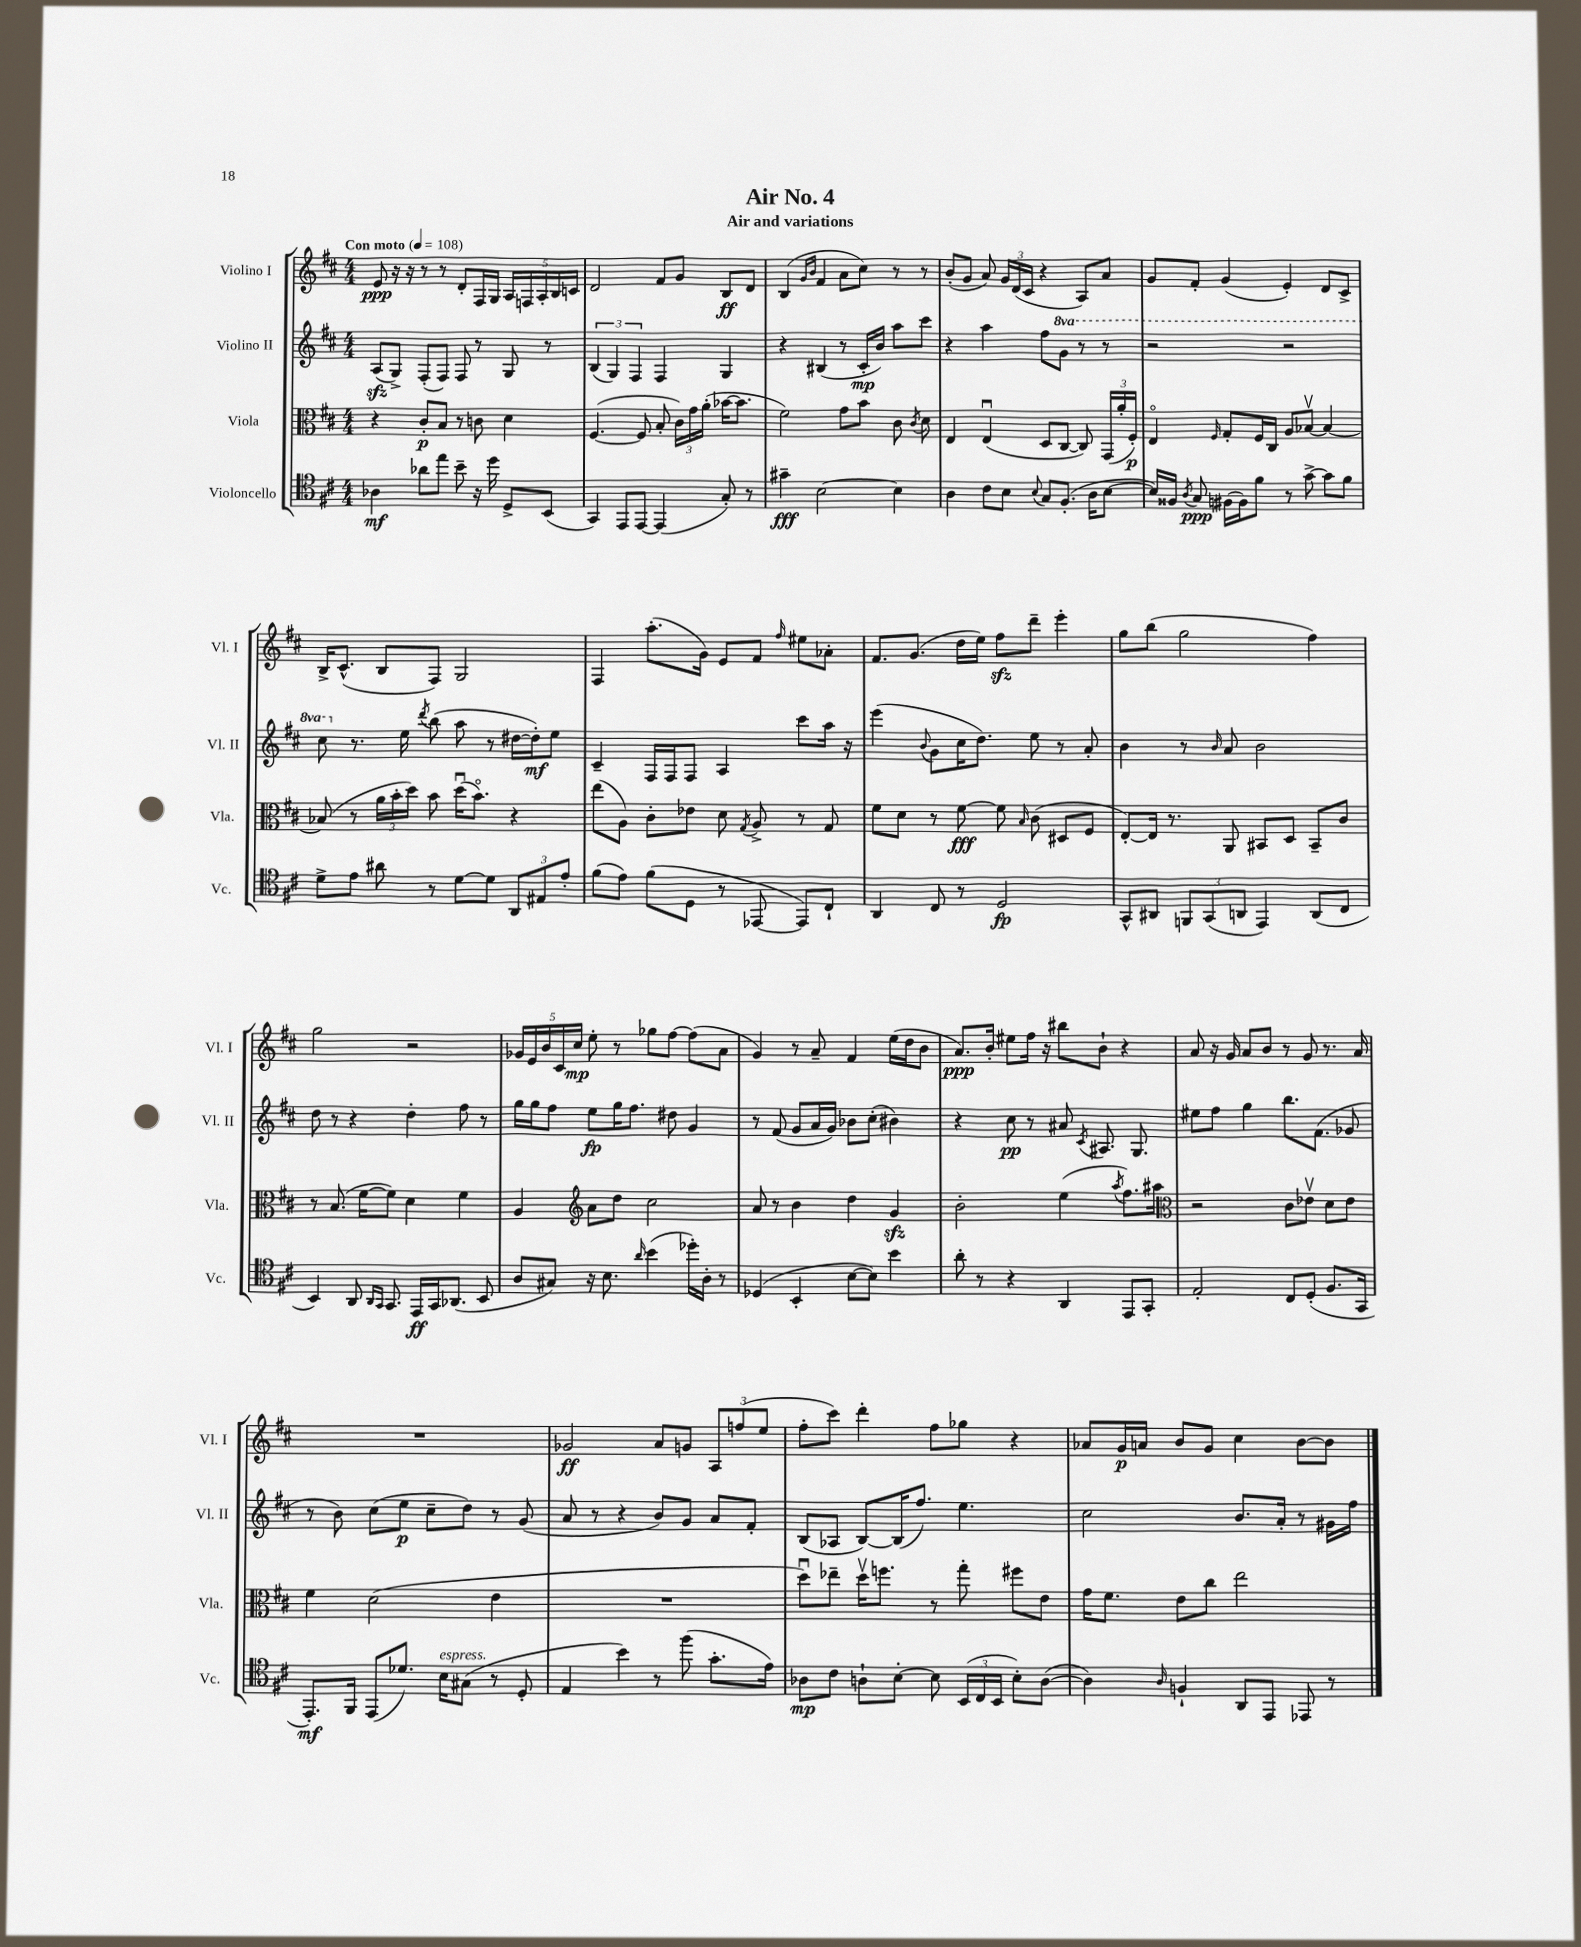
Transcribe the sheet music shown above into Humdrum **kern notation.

**kern	**dynam	**kern	**dynam	**kern	**dynam	**kern	**dynam
*part4	*part4	*part3	*part3	*part2	*part2	*part1	*part1
*staff4	*staff4	*staff3	*staff3	*staff2	*staff2	*staff1	*staff1
*I"Violoncello	*	*I"Viola	*	*I"Violino II	*	*I"Violino I	*
*I'Vc.	*	*I'Vla.	*	*I'Vl. II	*	*I'Vl. I	*
*clefC4	*	*clefC3	*	*clefG2	*	*clefG2	*
*k[f#c#]	*	*k[f#c#]	*	*k[f#c#]	*	*k[f#c#]	*
*M4/4	*	*M4/4	*	*M4/4	*	*M4/4	*
*MM108	*	*MM108	*	*MM108	*	*MM108	*
=1	=1	=1	=1	=1	=1	=1	=1
!	!	!	!	!	!	!LO:TX:a:B:t=Con moto	!
4A-X\	mf	4r	.	(8Azz/L	.	8e/	ppp
.	.	.	.	8G^/J)	.	16r	.
.	.	.	.	.	.	16r	.
8a-X\L	.	8c#'/L	p	(8F#'/L	.	8r	.
8ee\J	.	8B/J	.	8F#/J)	.	8r	.
8b~\	.	8r	.	8F#/	.	8d'/L	.
16r	.	8cn\	.	8r	.	16F#/L	.
16dd\	.	.	.	.	.	16G/JJ	.
8D^/L	.	4d\	.	8G/	.	20A/LL	.
.	.	.	.	.	.	20Fn/	.
.	.	.	.	.	.	20A'/	.
(8BB/J	.	.	.	8r	.	.	.
.	.	.	.	.	.	20B/	.
.	.	.	.	.	.	20cn/JJ	.
=2	=2	=2	=2	=2	=2	=2	=2
4GG/)	.	([4.F#/	.	(6B/	.	2d/	.
.	.	.	.	6G/)	.	.	.
8EE/L	.	.	.	.	.	.	.
.	.	.	.	6F#/	.	.	.
[8EE/J	.	8F#/]	.	.	.	.	.
(4EE/]	.	8B'/	.	4F#/	.	8f#/L	.
.	.	24c#\LL)	.	.	.	8g/J	.
.	.	24g\	.	.	.	.	.
.	.	(24a'\JJ	.	.	.	.	.
8G'/)	.	[16b-X\KL	.	4G/	.	8B/L	ff
.	.	8.b-\J]	.	.	.	.	.
8r	.	.	.	.	.	8d/J	.
=3	=3	=3	=3	=3	=3	=3	=3
4g#X~\	fff	2f#\)	.	4r	.	(4B/	.
.	.	.	.	.	.	16qqg/LL	.
.	.	.	.	.	.	16qqb/JJ	.
[2B\	.	.	.	(4B#X/	.	4f#/	.
.	.	8g\L	.	8r	.	8a\L	.
.	.	8b\J	.	16c#'/LL	mp	8cc#\J)	.
.	.	.	.	16b/JJ)	.	.	.
4B\]	.	8c#\	.	8aa\L	.	8r	.
.	.	8qc#/	.	.	.	.	.
.	.	8d\	.	8ccc#\J	.	8r	.
=4	=4	=4	=4	=4	=4	=4	=4
4A\	.	4E/	.	4r	.	(8b'/L	.
.	.	.	.	.	.	8g/J	.
8c#\L	.	(4Eu/	.	4aa\	.	8a/)	.
8B\J	.	.	.	.	.	24g/LL	.
.	.	.	.	.	.	(24d/	.
.	.	.	.	.	.	24c#/JJ	.
8qqB/	.	.	.	.	.	.	.
8G/L	.	8D/L	.	8ff#\L	.	4r	.
*	*	*	*	*8va	*	*	*
(8.F#'/J	.	[8C#/J	.	8gg\J	.	.	.
.	.	8C#/])	.	8r	.	8A/L)	.
16A\KL	.	.	.	.	.	.	.
[8B\J	.	(24GG/LL	.	8r	.	8a/J	.
.	.	24a'/	.	.	.	.	.
.	.	24F#'/JJ)	p	.	.	.	.
=5	=5	=5	=5	=5	=5	=5	=5
16B/LL])	.	4E/	.	2r	.	8g/L	.
16F##X/JJ	.	.	.	.	.	.	.
8qA/	.	.	.	.	.	.	.
8G/	ppp	.	.	.	.	8f#'/J	.
.	.	16qqF#/	.	.	.	.	.
(16F#X\LL	.	8G'/L	.	.	.	(4g/	.
16F#\J)	.	.	.	.	.	.	.
8f#\J	.	16F#/L	.	.	.	.	.
.	.	16C#/JJ	.	.	.	.	.
8r	.	8A/L	.	2r	.	4e'/)	.
[8g^\	.	[8B-Xv/J	.	.	.	.	.
8g\L]	.	4B-/_	.	.	.	8d/L	.
8f#\J	.	.	.	.	.	8c#^/J	.
!!LO:LB:g=z
=6	=6	=6	=6	=6	=6	=6	=6
8d^\L	.	(8B-X/]	.	8ccc#\	.	16B^/KL	.
.	.	.	.	.	.	(8.c#^^/J	.
*	*	*	*	*X8va	*	*	*
8e\J	.	8r	.	8.r	.	.	.
8a#X\	.	24a\LL	.	.	.	8B/L	.
.	.	24b'\	.	.	.	.	.
.	.	.	.	16ee\	.	.	.
.	.	24dd\JJ)	.	.	.	.	.
.	.	.	.	8qddd/	.	.	.
8r	.	8b\	.	(8bb\	.	8F#/J)	.
[8d\L	.	(16ddu\KL	.	8aa\	.	2G/	.
.	.	8.b\J)	.	.	.	.	.
8d\J]	.	.	.	8r	.	.	.
12AA/L	.	4r	.	[16dd#X\LL	.	.	.
.	.	.	.	16dd#'\J])	mf	.	.
12E#X/	.	.	.	.	.	.	.
.	.	.	.	8ee\J	.	.	.
12e'/J	.	.	.	.	.	.	.
=7	=7	=7	=7	=7	=7	=7	=7
(8f#\L	.	(8ee\L	.	4c#~/	.	4F#/	.
8e\J)	.	8A\J)	.	.	.	.	.
(8f#\L	.	8c#'\L	.	16F#/LL	.	(8.aa'\L	.
.	.	.	.	16F#/J	.	.	.
8D\J	.	8e-X\J	.	8F#/J	.	.	.
.	.	.	.	.	.	16g\Jk)	.
8r	.	8d\	.	4A/	.	8e/L	.
.	.	8qG/	.	.	.	.	.
[8EE-X/	.	8A^/	.	.	.	8f#/J	.
.	.	.	.	.	.	16qqff#/	.
8EE-/L])	.	8r	.	8ccc#\L	.	8ee#X\L	.
8C#`/J	.	8G/	.	16aa\Jk	.	8a-X'\J	.
.	.	.	.	16r	.	.	.
=8	=8	=8	=8	=8	=8	=8	=8
4AA/	.	8f#\L	.	(4eee\	.	8.f#/L	.
.	.	8d\J	.	.	.	.	.
.	.	.	.	.	.	(8.g/J	.
.	.	.	.	8qqb/	.	.	.
8C#/	.	8r	.	8g\L	.	.	.
8r	.	[8f#\	fff	16cc#\K	.	16dd\LL	.
.	.	.	.	8.dd\J)	.	16ee\JJ)	.
2D/	fp	8f#\]	.	.	.	8ff#zz\L	.
.	.	16qqB/	.	.	.	.	.
.	.	(8c#\	.	8ee\	.	8ddd~\J	.
.	.	8D#X/L	.	8r	.	4eee'\	.
.	.	8F#/J	.	8a'/	.	.	.
=9	=9	=9	=9	=9	=9	=9	=9
8GG^^/L	.	[8E'/L)	.	4b\	.	8gg\L	.
8AA#X/J	.	16E/Jk]	.	.	.	(8bb\J	.
.	.	8.r	.	.	.	.	.
12FFn/L	.	.	.	8r	.	2gg\	.
(12GG/	.	.	.	.	.	.	.
.	.	.	.	16qqb/	.	.	.
.	.	8AA/	.	8a/	.	.	.
12AAn/J	.	.	.	.	.	.	.
4EE/)	.	8BB#X/L	.	2b\	.	.	.
.	.	8D/J	.	.	.	.	.
(8AA/L	.	8BB#~/L	.	.	.	4ff#\)	.
8C#/J	.	8c#/J	.	.	.	.	.
!!LO:LB:g=z
=10	=10	=10	=10	=10	=10	=10	=10
4BB/)	.	8r	.	8dd\	.	2gg\	.
.	.	(8.B/	.	8r	.	.	.
8AA/	.	.	.	4r	.	.	.
.	.	[16f#\KL	.	.	.	.	.
16qqAA/LL	.	.	.	.	.	.	.
16qqGG/JJ	.	.	.	.	.	.	.
8.GG/	.	8f#\J])	.	.	.	.	.
.	.	4d\	.	4dd'\	.	2r	.
16EE/LL	ff	.	.	.	.	.	.
16GG/J	.	.	.	.	.	.	.
(8.AA-X/J	.	.	.	.	.	.	.
.	.	4f#\	.	8ff#\	.	.	.
8BB/	.	.	.	8r	.	.	.
=11	=11	=11	=11	=11	=11	=11	=11
8A/L	.	4A/	.	16gg\LL	.	20g-X/LL	.
.	.	.	.	.	.	20e/	.
.	.	.	.	16gg\J	.	.	.
.	.	.	.	.	.	20b/	.
8G#X/J)	.	.	.	8ff#\J	.	.	.
.	.	.	.	.	.	20c#/	.
.	.	.	.	.	.	20cc#/JJ	mp
*	*	*clefG2	*	*	*	*	*
16r	.	8a\L	.	8ee\L	fp	8ee'\	.
8.B\	.	.	.	.	.	.	.
.	.	8dd\J	.	16gg\K	.	8r	.
.	.	.	.	8.ff#\J	.	.	.
16qqa/	.	.	.	.	.	.	.
(4b\	.	2cc#\	.	.	.	8gg-X\L	.
.	.	.	.	8dd#X\	.	[8ff#\J	.
16dd-X'\LL)	.	.	.	4g/	.	(8ff#\L]	.
16A'\JJ	.	.	.	.	.	.	.
8r	.	.	.	.	.	8a\J	.
=12	=12	=12	=12	=12	=12	=12	=12
(4D-X/	.	8a/	.	8r	.	4g/)	.
.	.	8r	.	(8f#/	.	.	.
4BB'/	.	4b\	.	8g/L	.	8r	.
.	.	.	.	16a/L	.	8a~/	.
.	.	.	.	16g/JJ)	.	.	.
[8B\L	.	4dd\	.	8b-X\L	.	4f#/	.
8B\J])	.	.	.	(8cc#'\J	.	.	.
4b\	.	4gzz/	.	4b#X\)	.	(16ee\LL	.
.	.	.	.	.	.	16dd\J	.
.	.	.	.	.	.	8b\J	.
=13	=13	=13	=13	=13	=13	=13	=13
8a'\	.	2b'\	.	4r	.	8.a/L)	ppp
8r	.	.	.	.	.	.	.
.	.	.	.	.	.	16b'/Jk	.
4r	.	.	.	8cc#\	pp	8ee#X\L	.
.	.	.	.	8r	.	16ff#\Jk	.
.	.	.	.	.	.	16r	.
4AA/	.	(4ee\	.	8a#X/	.	8bb#X\L	.
.	.	.	.	8qc#/	.	.	.
.	.	.	.	8.A#X/	.	8b`\J	.
.	.	8qaa/	.	.	.	.	.
8EE/L	.	8.ff#\L)	.	.	.	4r	.
.	.	.	.	8.G/	.	.	.
8GG'/J	.	.	.	.	.	.	.
.	.	16aa#X\Jk	.	.	.	.	.
=14	=14	=14	=14	=14	=14	=14	=14
*	*	*clefC3	*	*	*	*	*
2E'/	.	2r	.	8ee#X\L	.	8a/	.
.	.	.	.	8ff#\J	.	16r	.
.	.	.	.	.	.	16g/	.
.	.	.	.	4gg\	.	8a/L	.
.	.	.	.	.	.	8b/J	.
8C#/L	.	8c#\L	.	8.bb\L	.	8r	.
(8D'/J	.	8e-Xv\J	.	.	.	8g/	.
.	.	.	.	(8.f#\J	.	.	.
8.F#/L	.	8d\L	.	.	.	8.r	.
.	.	8e-\J	.	8g-X/	.	.	.
16GG/Jk	.	.	.	.	.	16a/	.
!!LO:LB:g=z
=15	=15	=15	=15	=15	=15	=15	=15
8.EE'/L)	mf	4f#\	.	8r	.	1r	.
.	.	.	.	8b\)	.	.	.
16FF#/Jk	.	.	.	.	.	.	.
(8EE/L	.	(2d\	.	(8cc#\L	.	.	.
8.d-X/J)	.	.	.	8ee\J	p	.	.
.	.	.	.	8cc#~\L	.	.	.
!LO:TX:a:i:t=espress.	!	!	!	!	!	!	!
16B\KL	.	.	.	.	.	.	.
(8G#X\J	.	.	.	8dd\J)	.	.	.
8r	.	4e\	.	8r	.	.	.
8D'/	.	.	.	(8g/	.	.	.
=16	=16	=16	=16	=16	=16	=16	=16
4E/	.	1r	.	8a/	.	2g-X/	ff
.	.	.	.	8r	.	.	.
4b\)	.	.	.	4r	.	.	.
8r	.	.	.	8b/L)	.	8a/L	.
(8ff#\	.	.	.	8g/J	.	8gn/J	.
8.g'\L	.	.	.	8a/L	.	12A/L	.
.	.	.	.	.	.	(12ffn/	.
.	.	.	.	8f#'/J	.	.	.
.	.	.	.	.	.	12ee/J	.
16e\Jk)	.	.	.	.	.	.	.
=17	=17	=17	=17	=17	=17	=17	=17
8A-X\L	mp	8ddu\L)	.	(8B/L	.	8ff#'\L	.
8c#\J	.	8ee-X~\J	.	8A-X/J	.	8ccc#\J)	.
8An`\L	.	16ddv\KL	.	[8B/L)	.	4ddd'\	.
.	.	8.ffn\J	.	.	.	.	.
[8B'\J	.	.	.	(16B/K]	.	.	.
.	.	.	.	8.ff#/J)	.	.	.
8B\]	.	8r	.	.	.	8ff#\L	.
(24BB/LL	.	8gg'\	.	4.ee\	.	8gg-X\J	.
24C#/	.	.	.	.	.	.	.
24BB/JJ	.	.	.	.	.	.	.
8B'\L)	.	8ff#X\L	.	.	.	4r	.
([8A\J	.	8e\J	.	.	.	.	.
=18	=18	=18	=18	=18	=18	=18	=18
4A\])	.	16g\KL	.	2cc#\	.	8a-X/L	.
.	.	8.f#\J	.	.	.	.	.
.	.	.	.	.	.	16g/L	p
.	.	.	.	.	.	16an/JJ	.
16qqA/	.	.	.	.	.	.	.
4Fn`/	.	8e\L	.	.	.	8b/L	.
.	.	8cc#\J	.	.	.	8g/J	.
8AA/L	.	2ee\	.	8.b/L	.	4cc#\	.
8EE/J	.	.	.	.	.	.	.
.	.	.	.	16a'/Jk	.	.	.
8EE-X/	.	.	.	8r	.	[8b\L	.
8r	.	.	.	16g#X\LL	.	8b\J]	.
.	.	.	.	16ff#\JJ	.	.	.
==	==	==	==	==	==	==	==
*-	*-	*-	*-	*-	*-	*-	*-
